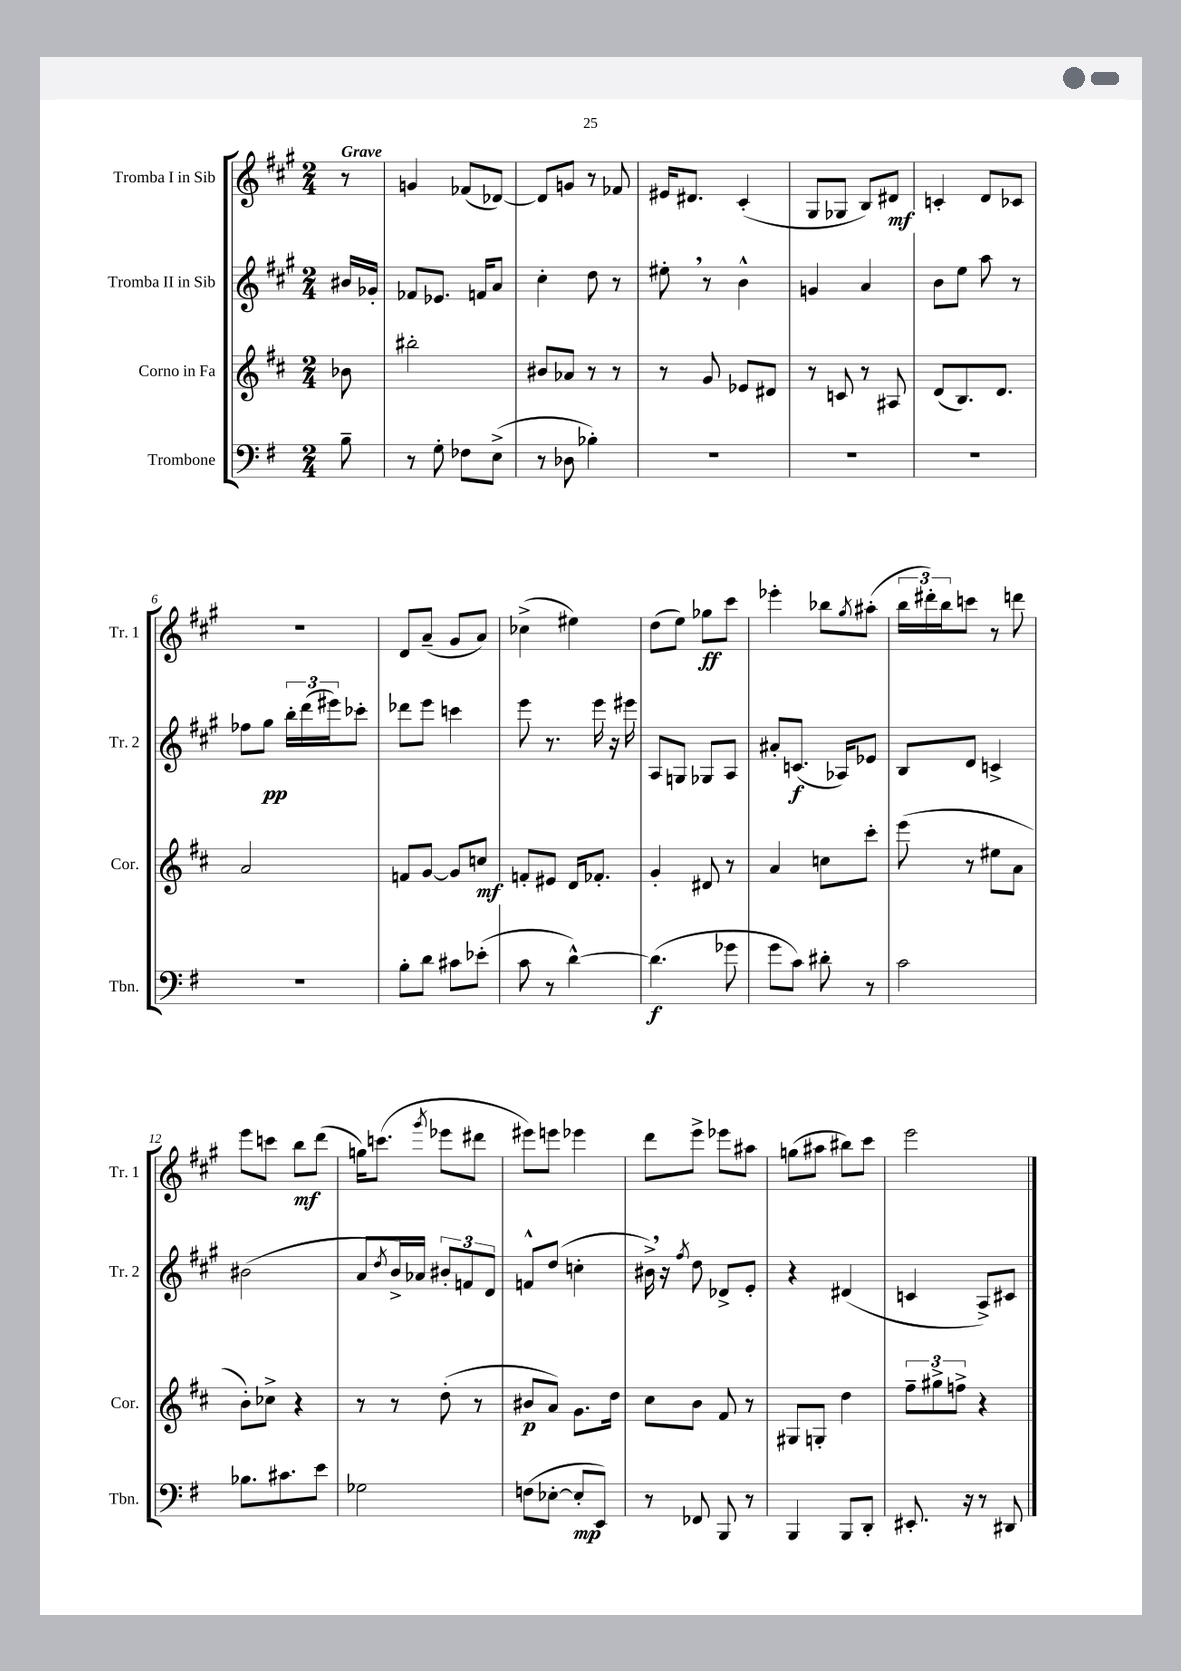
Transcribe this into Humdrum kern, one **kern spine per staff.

**kern	**dynam	**kern	**dynam	**kern	**dynam	**kern	**dynam
*part4	*part4	*part3	*part3	*part2	*part2	*part1	*part1
*staff4	*staff4	*staff3	*staff3	*staff2	*staff2	*staff1	*staff1
*I"Trombone	*	*I"Corno in Fa	*	*I"Tromba II in Sib	*	*I"Tromba I in Sib	*
*I'Tbn.	*	*I'Cor.	*	*I'Tr. 2	*	*I'Tr. 1	*
*clefF4	*	*clefG2	*	*clefG2	*	*clefG2	*
*k[f#]	*	*k[f#c#]	*	*k[f#c#g#]	*	*k[f#c#g#]	*
*M2/4	*	*M2/4	*	*M2/4	*	*M2/4	*
=	=	=	=	=	=	=	=
!	!	!	!	!	!	!LO:TX:a:B:t=Grave	!
8B~\	.	8b-X\	.	16b#X/LL	.	8r	.
.	.	.	.	16g-X'/JJ	.	.	.
=1	=1	=1	=1	=1	=1	=1	=1
8r	.	2bb#X'\	.	8f-X/L	.	4gn/	.
8G'\	.	.	.	8.e-X/J	.	.	.
8F-X\L	.	.	.	.	.	(8f-X/L	.
.	.	.	.	16fn/KL	.	.	.
(8E^\J	.	.	.	8a/J	.	[8d-X/J)	.
=2	=2	=2	=2	=2	=2	=2	=2
8r	.	8b#X/L	.	4cc#'\	.	8d-/L]	.
8D-X\	.	8a-X/J	.	.	.	8gn/J	.
4B-X'\)	.	8r	.	8dd\	.	8r	.
.	.	8r	.	8r	.	8f-X/	.
=3	=3	=3	=3	=3	=3	=3	=3
2r	.	8r	.	8ee#X',\	.	16e#X/KL	.
.	.	.	.	.	.	8.d#X/J	.
.	.	8g/	.	8r	.	.	.
.	.	8e-X/L	.	4b^^\	.	(4c#'/	.
.	.	8d#X/J	.	.	.	.	.
=4	=4	=4	=4	=4	=4	=4	=4
2r	.	8r	.	4gn/	.	8G#/L	.
.	.	8cn/	.	.	.	8G-X/J	.
.	.	8r	.	4a/	.	8B/L)	.
.	.	8A#X/	.	.	.	8d#X/J	mf
=5	=5	=5	=5	=5	=5	=5	=5
2r	.	(8d/L	.	8b\L	.	4cn'/	.
.	.	8.B/)	.	8ee\J	.	.	.
.	.	.	.	8aa\	.	8d/L	.
.	.	8.d/J	.	.	.	.	.
.	.	.	.	8r	.	8c-X/J	.
!!LO:LB:g=z
=6	=6	=6	=6	=6	=6	=6	=6
2r	.	2a/	.	8ff-X\L	.	2r	.
.	.	.	.	8gg#\J	pp	.	.
.	.	.	.	24bb'\LL	.	.	.
.	.	.	.	(24ddd\	.	.	.
.	.	.	.	24eee#X\J)	.	.	.
.	.	.	.	8ccc-X'\J	.	.	.
=7	=7	=7	=7	=7	=7	=7	=7
8B'\L	.	8fn/L	.	8ddd-X\L	.	8d/L	.
8d\J	.	[8g/J	.	8eee\J	.	(8a~/J	.
8c#X\L	.	8g/L]	.	4cccn\	.	8g#/L	.
(8e-X'\J	.	8ccn/J	mf	.	.	8a/J)	.
=8	=8	=8	=8	=8	=8	=8	=8
8c\	.	8fn'/L	.	8eee\	.	(4cc-X^\	.
8r	.	8e#X/J	.	8.r	.	.	.
[4d^^\)	.	16d/KL	.	.	.	4ee#X\)	.
.	.	8.f-X'/J	.	16eee\	.	.	.
.	.	.	.	16r	.	.	.
.	.	.	.	16eee#X\	.	.	.
=9	=9	=9	=9	=9	=9	=9	=9
(4.d\]	f	4g'/	.	8A/L	.	(8dd\L	.
.	.	.	.	8Gn/J	.	8ee\J)	.
.	.	8d#X/	.	8G-X/L	.	8gg-X\L	ff
8g-X\	.	8r	.	8A/J	.	8ccc#\J	.
=10	=10	=10	=10	=10	=10	=10	=10
8g\L	.	4a/	.	8a#X'/L	.	4eee-X'\	.
8c\J)	.	.	.	(8.cn/J	f	.	.
8d#X'\	.	8ccn\L	.	.	.	8bb-X\L	.
.	.	.	.	16A-X/KL)	.	.	.
.	.	.	.	.	.	8qgg#/	.
8r	.	8ccc#'\J	.	8e-X/J	.	(8aa#X'\J	.
=11	=11	=11	=11	=11	=11	=11	=11
2c\	.	(8eee\	.	8B/L	.	24bb\LL	.
.	.	.	.	.	.	24ddd#X'\)	.
.	.	.	.	.	.	24bb\J	.
.	.	8r	.	8d/J	.	8cccn\J	.
.	.	8ee#X\L	.	4cn^/	.	8r	.
.	.	8a\J	.	.	.	8dddn\	.
!!LO:LB:g=z
=12	=12	=12	=12	=12	=12	=12	=12
8.B-X\L	.	8b'\L)	.	(2b#X\	.	8eee\L	.
.	.	8cc-X^\J	.	.	.	8cccn\J	.
8.c#X\	.	.	.	.	.	.	.
.	.	4r	.	.	.	8bb\L	mf
8e\J	.	.	.	.	.	(8ddd\J	.
=13	=13	=13	=13	=13	=13	=13	=13
2G-X\	.	8r	.	8a/L	.	16ggn\KL)	.
.	.	.	.	.	.	(8.cccn\J	.
.	.	.	.	8qdd/	.	.	.
.	.	8r	.	16b^/L)	.	.	.
.	.	.	.	16a-X/JJ	.	.	.
.	.	.	.	.	.	8qggg#/	.
.	.	(8dd'\	.	12b#X'/L	.	8eee-X\L	.
.	.	.	.	12fn/	.	.	.
.	.	8r	.	.	.	8ddd#X\J	.
.	.	.	.	12d/J	.	.	.
=14	=14	=14	=14	=14	=14	=14	=14
(8Fn\L	.	8b#X/L	p	8fn^^/L	.	8eee#X\L)	.
[8E-X'\J	.	8a/J)	.	(8dd/J	.	8eeen\J	.
8E-'/L]	mp	8.g\L	.	4ccn'\	.	4eee-X\	.
8EE/J)	.	.	.	.	.	.	.
.	.	16dd\Jk	.	.	.	.	.
=15	=15	=15	=15	=15	=15	=15	=15
8r	.	8cc#\L	.	16b#X^,\)	.	8ddd\L	.
.	.	.	.	16r	.	.	.
.	.	.	.	8qff#/	.	.	.
8FF-X/	.	8b\J	.	8dd\	.	8eee^\J	.
8BBB/	.	8f#/	.	8d-X^/L	.	8eee-X\L	.
8r	.	8r	.	8e'/J	.	8aa#X\J	.
=16	=16	=16	=16	=16	=16	=16	=16
4BBB/	.	8G#X/L	.	4r	.	(8ggn\L	.
.	.	8Gn'/J	.	.	.	8aa#X\J	.
8BBB/L	.	4dd\	.	(4d#X/	.	8bb#X\L)	.
8DD'/J	.	.	.	.	.	8ccc#\J	.
=17	=17	=17	=17	=17	=17	=17	=17
8.EE#X'/	.	12ff#~\L	.	4cn/	.	2eee\	.
.	.	12gg#X^\	.	.	.	.	.
.	.	12ffn^\J	.	.	.	.	.
16r	.	.	.	.	.	.	.
8r	.	4r	.	8A^/L)	.	.	.
8DD#X/	.	.	.	8c#X/J	.	.	.
==	==	==	==	==	==	==	==
*-	*-	*-	*-	*-	*-	*-	*-
